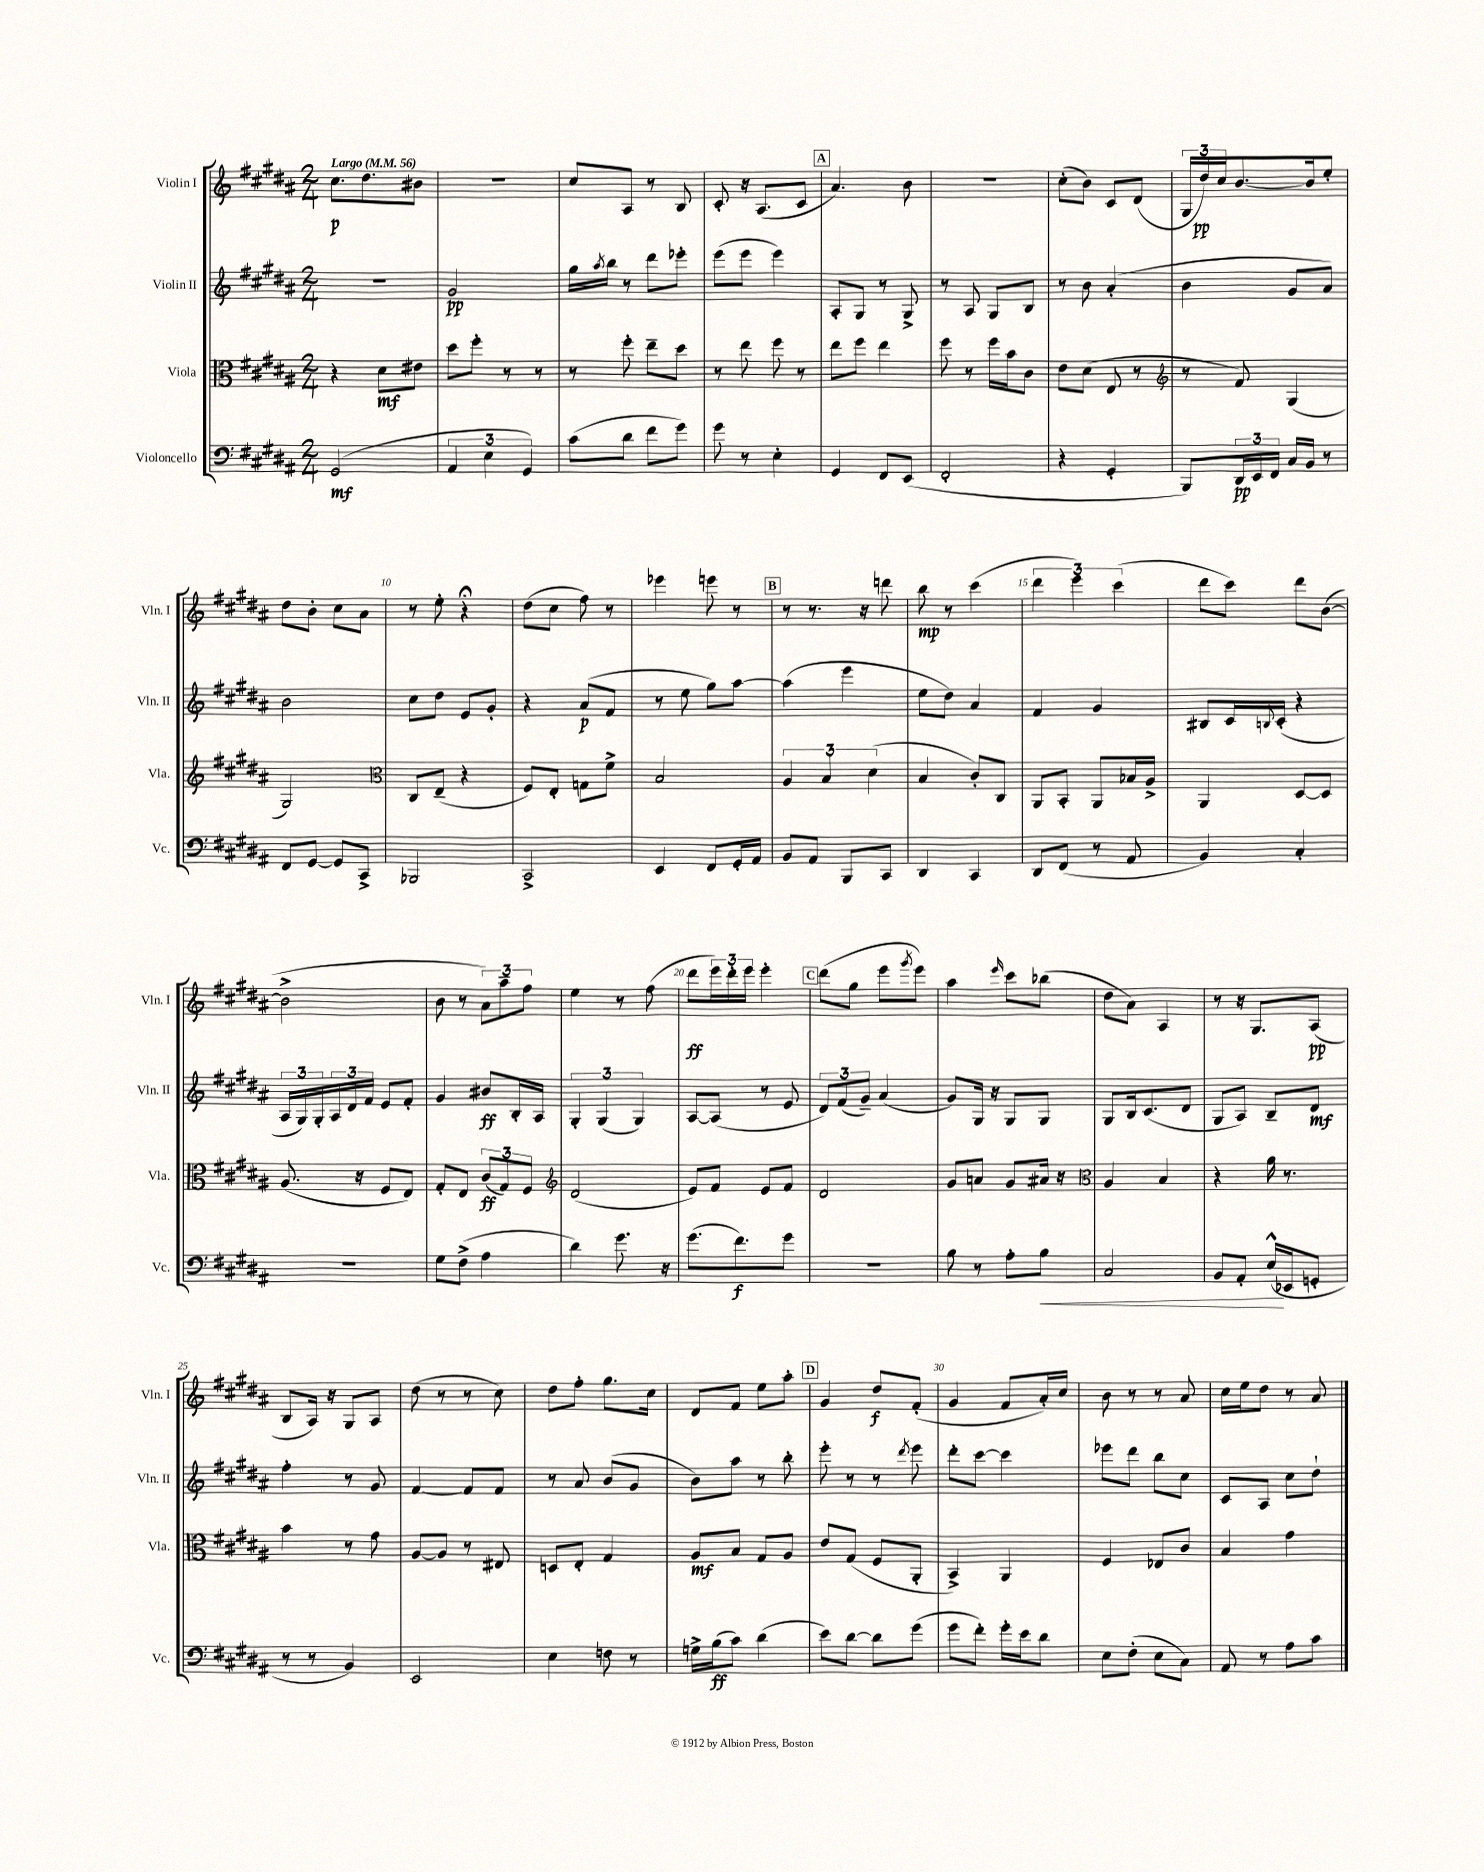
<<
\new StaffGroup <<
\new Staff = "s0" \with { instrumentName = "Violin I" shortInstrumentName = "Vln. I" } {
    \clef treble \key b \major \numericTimeSignature \time 2/4 \tempo "Largo" 4 = 56
    cis''8.\p dis''8. bis'8 |
    R2 |
    cis''8 ais8 r8 b8 |
    cis'8-. r16 ais8.( cis'8 |
    \mark \markup { \box "A" } ais'4.) b'8 |
    R2 |
    cis''8-.( b'8) cis'8 dis'8( |
    \tuplet 3/2 { gis16 dis''16\pp) cis''16 } b'8.~ b'16 e''8-. |
    dis''8 b'8-. cis''8 ais'8 |
    r8 e''8-. r4\fermata |
    dis''8( cis''8 fis''8) r8 |
    ees'''4 e'''8 r8 |
    \mark \markup { \box "B" } r8 r8. r16 d'''8 |
    b''8\mp r8 cis'''4( |
    \tuplet 3/2 { dis'''4 e'''4) cis'''4( } |
    dis'''8 cis'''8) dis'''8 b'8~( |
    b'2-> |
    b'8 r8 \tuplet 3/2 { ais'8) ais''8-- fis''8 } |
    e''4 r8 fis''8( |
    dis'''8\ff \tuplet 3/2 { e'''16) dis'''16-. e'''16 } e'''4-. |
    \mark \markup { \box "C" } dis'''8( gis''8 e'''8 \acciaccatura { gis'''8 } e'''8) |
    ais''4 \grace { e'''16 } cis'''8 bes''8( |
    dis''8 ais'8) ais4 |
    r8 r16 gis8. ais8\pp( |
    b8 ais16) r16 gis8 ais8 |
    dis''8( r8 r8 cis''8) |
    dis''8 fis''8-. gis''8. cis''16 |
    dis'8 fis'8 e''8 ais''8-. |
    \mark \markup { \box "D" } gis'4 dis''8\f fis'8-.( |
    gis'4 fis'8 ais'16-.) cis''16 |
    b'8 r8 r8 ais'8 |
    cis''16 e''16 dis''8 r8 ais'8 \bar "|." |
}
\new Staff = "s1" \with { instrumentName = "Violin II" shortInstrumentName = "Vln. II" } {
    \clef treble \key b \major \numericTimeSignature \time 2/4
    R2 |
    gis'2\pp |
    gis''16 \acciaccatura { ais''8 } b''16 r8 dis'''8 ees'''8-. |
    e'''8( e'''8 e'''4) |
    \mark \markup { \box "A" } ais8-. gis8 r8 gis8-> |
    r8 ais8 gis8 b8 |
    r8 b'8 ais'4-.( |
    b'4 gis'8 ais'8) |
    b'2 |
    cis''8 dis''8 e'8 gis'8-. |
    r4 ais'8\p( fis'8 |
    r8 e''8 gis''8) ais''8~ |
    \mark \markup { \box "B" } ais''4( e'''4 |
    e''8 dis''8) ais'4 |
    fis'4 gis'4 |
    bis8 cis'16 \appoggiatura { b8 } cis'16-.( r4 |
    \tuplet 3/2 { ais16 gis16) gis16-. } \tuplet 3/2 { ais16 dis'16 fis'16 } e'8 fis'8-. |
    gis'4 bis'8\ff b16-. ais16 |
    \tuplet 3/2 { gis4-. gis4( gis4) } |
    ais8~ ais8( r8 e'8 |
    \mark \markup { \box "C" } \tuplet 3/2 { dis'8) fis'8( gis'8--) } ais'4( |
    gis'8) gis16 r16 gis8 gis8 |
    gis8 b16 cis'8.( dis'8 |
    gis8 ais8) b8-- dis'8\mf |
    fis''4-. r8 gis'8 |
    fis'4~ fis'8 fis'8 |
    r8 ais'8 b'8( gis'8 |
    b'8) ais''8 r8 b''8-. |
    \mark \markup { \box "D" } e'''8-. r8 r8 \acciaccatura { dis'''8 } e'''8 |
    dis'''8-. cis'''8~ cis'''4 |
    ees'''8 dis'''8 b''8 cis''8 |
    cis'8 ais8 cis''8 dis''8-! \bar "|." |
}
\new Staff = "s2" \with { instrumentName = "Viola" shortInstrumentName = "Vla." } {
    \clef alto \key b \major \numericTimeSignature \time 2/4
    r4 dis'8\mf eis'8 |
    dis''8 fis''8-. r8 r8 |
    r8 fis''8-. e''8-- dis''8 |
    r8 e''8 fis''8 r8 |
    \mark \markup { \box "A" } e''8 fis''8 e''4 |
    fis''8 r8 fis''16 b'16 cis'8 |
    e'8 dis'8( e8 r8 |
    \clef treble r8 fis'8) gis4( |
    gis2) |
    \clef alto cis8 e8--( r4 |
    fis8) e8-. g8 fis'8-> |
    b2 |
    \mark \markup { \box "B" } \tuplet 3/2 { ais4 b4 dis'4( } |
    b4 cis'8-.) cis8 |
    ais,8 b,8-. ais,8 bes16 ais16-> |
    ais,4 dis8~ dis8 |
    ais8.( r16 fis8 e8) |
    gis8-. e8 \tuplet 3/2 { cis'8\ff( gis8) fis8 } |
    \clef treble dis'2( |
    e'8) fis'8 e'8 fis'8 |
    \mark \markup { \box "C" } dis'2 |
    gis'8 a'8 gis'8 ais'16 r16 |
    \clef alto ais4 b4 |
    r4 ais'16 r8. |
    b'4 r8 gis'8 |
    ais8~ ais8 r8 eis8 |
    d8 e8-. gis4 |
    ais8\mf b8 gis8 ais8 |
    \mark \markup { \box "D" } e'8 gis8( fis8 ais,8-. |
    b,4->) ais,4 |
    fis4 ees8 cis'8 |
    b4 gis'4 \bar "|." |
}
\new Staff = "s3" \with { instrumentName = "Violoncello" shortInstrumentName = "Vc." } {
    \clef bass \key b \major \numericTimeSignature \time 2/4
    gis,2\mf( |
    \tuplet 3/2 { ais,4 e4 gis,4) } |
    cis'8( dis'8 fis'8 gis'8) |
    gis'8 r8 e4-. |
    \mark \markup { \box "A" } gis,4 fis,8 e,8( |
    fis,2-. |
    r4 gis,4-. |
    b,,8) \tuplet 3/2 { dis,16\pp e,16 fis,16 } cis16 b,16 r8 |
    fis,8 gis,8~ gis,8 cis,8-> |
    bes,,2 |
    cis,2-> |
    e,4 fis,8 gis,16-. ais,16 |
    \mark \markup { \box "B" } b,8 ais,8 b,,8 cis,8 |
    dis,4 cis,4 |
    dis,8 fis,8( r8 ais,8 |
    b,4) cis4-. |
    R2 |
    gis8 fis8->( ais4 |
    dis'4) gis'8. r16 |
    gis'8.( fis'8.\f) gis'8 |
    \mark \markup { \box "C" } r2 |
    b8 r8 ais8-. b8\< |
    cis2 |
    b,8 ais,8-. e16-^\!( ees,16 g,8-. |
    r8 r8 b,4) |
    e,2 |
    e4 f8 r8 |
    g16-> b16\ff( cis'8) dis'4( |
    \mark \markup { \box "D" } e'8) dis'8~ dis'8 gis'8( |
    gis'8 fis'8-.) gis'16-. e'16 dis'8 |
    e8 fis8-.( e8 cis8) |
    ais,8 r8 ais8 cis'8 \bar "|." |
}
>>
>>
\layout { \context { \Score \override BarNumber.break-visibility = ##(#f #t #t) barNumberVisibility = #(every-nth-bar-number-visible 5) } }
